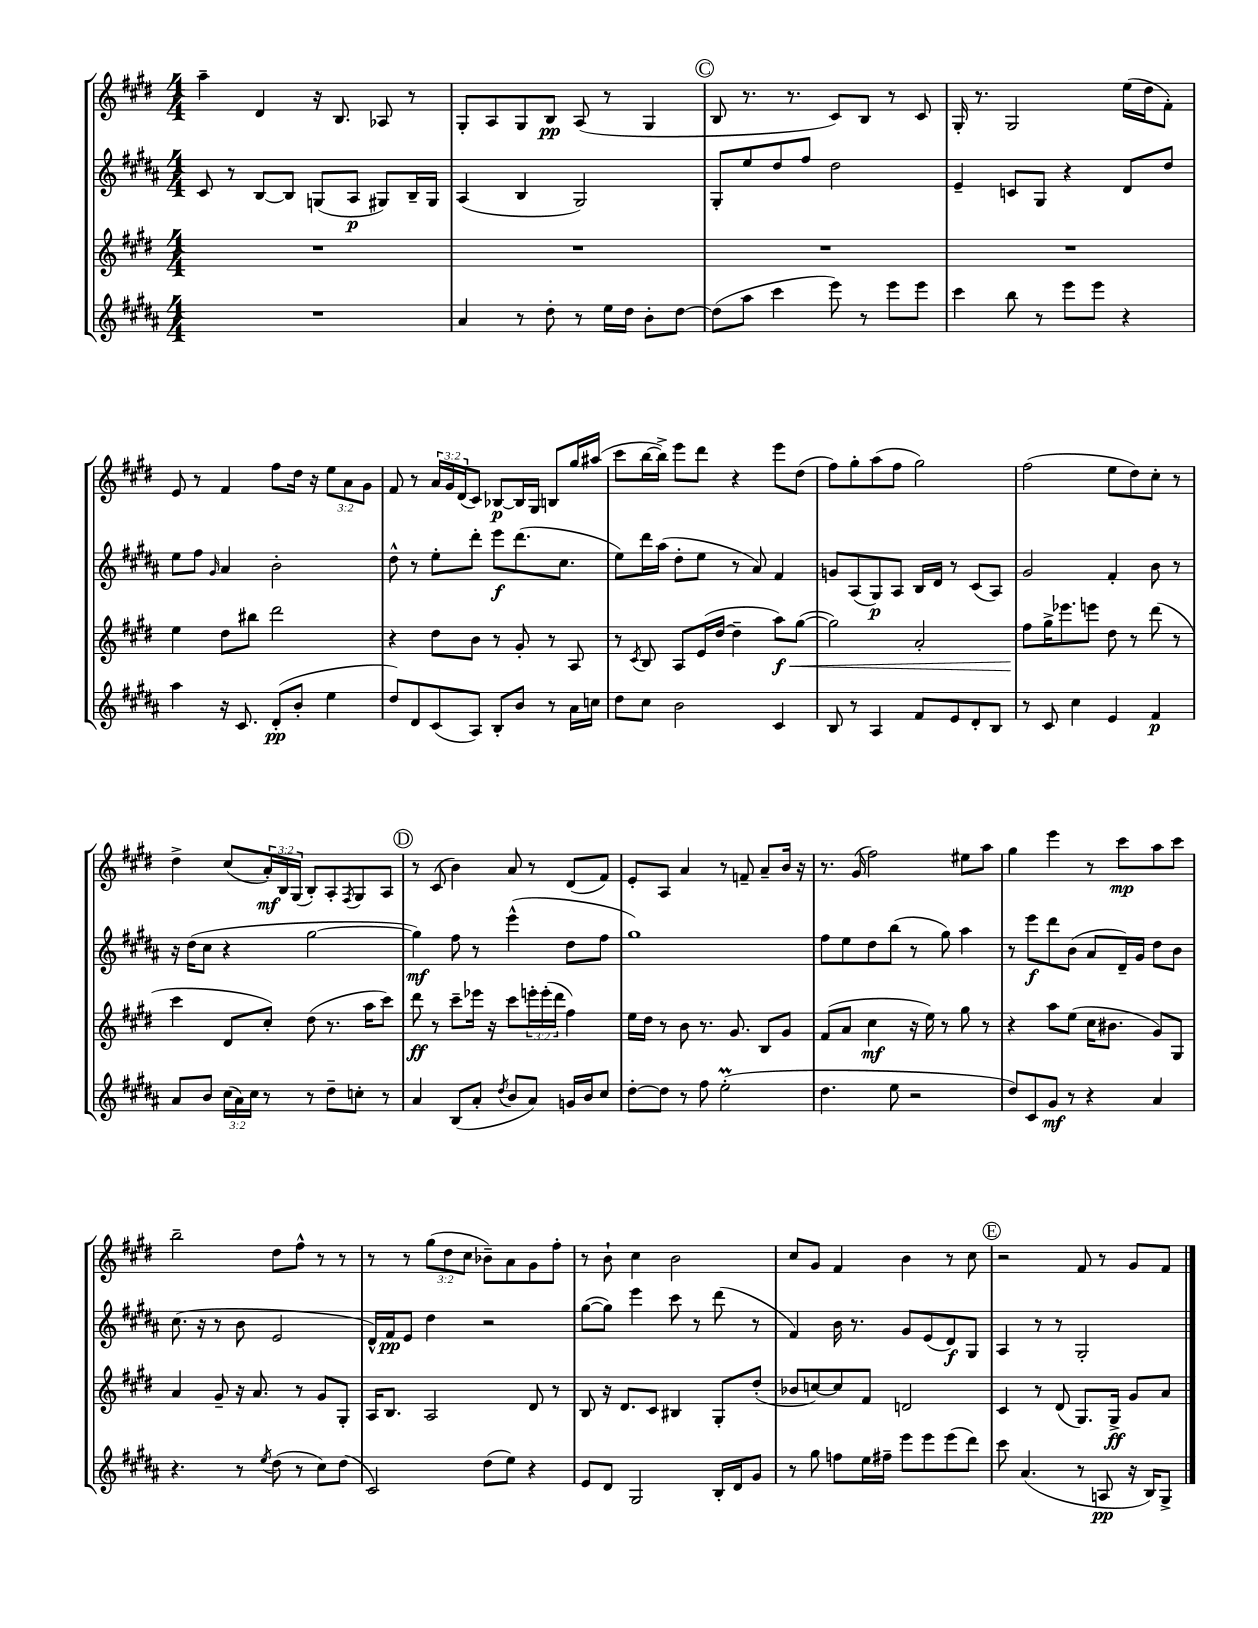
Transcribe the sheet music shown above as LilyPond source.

<<
\new StaffGroup <<
\new Staff = "s0" {
    \clef treble \key e \major \numericTimeSignature \time 4/4 \override Staff.TupletNumber.text = #tuplet-number::calc-fraction-text
    a''4-- dis'4 r16 b8. aes8 r8 |
    gis8-. a8 gis8 b8\pp a8( r8 gis4 |
    \mark \markup { \circle "C" } b8 r8. r8. cis'8) b8 r8 cis'8 |
    gis16-. r8. gis2 e''16( dis''16 fis'8-.) |
    e'8 r8 fis'4 fis''8 dis''16 r16 \tuplet 3/2 { e''8 a'8 gis'8 } |
    fis'8 r8 \tuplet 3/2 { a'16 gis'16 dis'16( } cis'8) bes8~\p bes16 gis16 b8 gis''16 ais''16( |
    cis'''8 b''16~ b''16->) e'''8 dis'''8 r4 e'''8 dis''8( |
    fis''8) gis''8-. a''8( fis''8 gis''2) |
    fis''2( e''8 dis''8) cis''8-. r8 |
    dis''4-> cis''8( \tuplet 3/2 { a'16-.\mf) b16 gis16( } b8-.) a8-. \acciaccatura { fis8 } gis8 a8 |
    \mark \markup { \circle "D" } r8 cis'8( b'4) a'8 r8 dis'8( fis'8) |
    e'8-. a8 a'4 r8 f'8-- a'8-- b'16 r16 |
    r8. gis'16( fis''2) eis''8 a''8 |
    gis''4 e'''4 r8 cis'''8\mp a''8 cis'''8 |
    b''2-- dis''8 fis''8-^ r8 r8 |
    r8 r8 \tuplet 3/2 { gis''8( dis''8 cis''8 } bes'8--) a'8 gis'8 fis''8-. |
    r8 b'8-! cis''4 b'2 |
    cis''8 gis'8 fis'4 b'4 r8 cis''8 |
    \mark \markup { \circle "E" } r2 fis'8 r8 gis'8 fis'8 \bar "|." |
}
\new Staff = "s1" {
    \clef treble \key b \major \numericTimeSignature \time 4/4
    cis'8 r8 b8~ b8 g8( ais8\p gis8) b16-- gis16 |
    ais4( b4 gis2) |
    \mark \markup { \circle "C" } gis8-. e''8 dis''8 fis''8 dis''2 |
    e'4-- c'8 gis8 r4 dis'8 dis''8 |
    e''8 fis''8 \grace { gis'16 } ais'4 b'2-. |
    dis''8-^ r8 e''8-. dis'''8-. e'''8\f dis'''8.( cis''8. |
    e''8) dis'''16 ais''16( dis''8-. e''8 r8 ais'8) fis'4 |
    g'8 ais8( gis8\p) ais8 b16 dis'16 r8 cis'8( ais8) |
    gis'2 fis'4-. b'8 r8 |
    r16 dis''16( cis''8 r4 gis''2~ |
    \mark \markup { \circle "D" } gis''4\mf) fis''8 r8 e'''4-^( dis''8 fis''8 |
    gis''1) |
    fis''8 e''8 dis''8 b''8( r8 gis''8) ais''4 |
    r8 e'''8\f dis'''8 b'8( ais'8 dis'16--) gis'16 dis''8 b'8 |
    cis''8.( r16 r8 b'8 e'2 |
    dis'16-^) fis'16\pp e'8 dis''4 r2 |
    gis''8~( gis''8) e'''4 cis'''8 r8 dis'''8( r8 |
    fis'4) b'16 r8. gis'8 e'8( dis'8\f) gis8 |
    \mark \markup { \circle "E" } ais4 r8 r8 gis2-. \bar "|." |
}
\new Staff = "s2" {
    \clef treble \key e \major \numericTimeSignature \time 4/4 \override Staff.TupletNumber.text = #tuplet-number::calc-fraction-text
    R1 |
    R1 |
    \mark \markup { \circle "C" } R1 |
    R1 |
    e''4 dis''8 bis''8 dis'''2 |
    r4 dis''8 b'8 r8 gis'8-. r8 a8 |
    r8 \acciaccatura { cis'8 } b8 a8 e'16( dis''16~ dis''4-- a''8\f\<) gis''8~( |
    gis''2) a'2-. |
    fis''8\! gis''16-> ees'''8. e'''8 dis''8 r8 dis'''8( r8 |
    cis'''4 dis'8 cis''8-.) dis''8( r8. a''16 cis'''8) |
    \mark \markup { \circle "D" } dis'''8\ff r8 cis'''8-- ees'''16 r16 cis'''8 \tuplet 3/2 { e'''16-. e'''16-.( dis'''16 } fis''4) |
    e''16 dis''16 r8 b'8 r8. gis'8. b8 gis'8 |
    fis'8( a'8 cis''4\mf r16 e''16) r8 gis''8 r8 |
    r4 a''8 e''8( cis''16 bis'8. gis'8) gis8 |
    a'4 gis'8-- r16 a'8. r8 gis'8 gis8-. |
    a16 b8. a2 dis'8 r8 |
    b8 r16 dis'8. cis'8 bis4 gis8-. dis''8-.( |
    bes'8 c''8~) c''8 fis'8 d'2 |
    \mark \markup { \circle "E" } cis'4 r8 dis'8( gis8.) gis16->\ff gis'8 a'8 \bar "|." |
}
\new Staff = "s3" {
    \clef treble \key b \major \numericTimeSignature \time 4/4 \override Staff.TupletNumber.text = #tuplet-number::calc-fraction-text
    R1 |
    ais'4 r8 dis''8-. r8 e''16 dis''16 b'8-. dis''8~ |
    \mark \markup { \circle "C" } dis''8( ais''8 cis'''4 e'''8) r8 e'''8 e'''8 |
    cis'''4 b''8 r8 e'''8 e'''8 r4 |
    ais''4 r16 cis'8. dis'8-.\pp( b'8-. e''4 |
    dis''8) dis'8 cis'8( ais8) b8-. b'8 r8 ais'16 c''16 |
    dis''8 cis''8 b'2 cis'4 |
    b8 r8 ais4 fis'8 e'8 dis'8-. b8 |
    r8 cis'8 cis''4 e'4 fis'4\p |
    ais'8 b'8 \tuplet 3/2 { cis''16( ais'16) cis''16 } r8 r8 dis''8-- c''8-. r8 |
    \mark \markup { \circle "D" } ais'4 b8( ais'8-. \acciaccatura { dis''8 } b'8 ais'8) g'16 b'16 cis''8 |
    dis''8~-. dis''8 r8 fis''8 e''2-.\prall( |
    dis''4. e''8 r2 |
    dis''8) cis'8 gis'8\mf r8 r4 ais'4 |
    r4. r8 \acciaccatura { e''8 } dis''8( r8 cis''8) dis''8( |
    cis'2) dis''8( e''8) r4 |
    e'8 dis'8 gis2 b16-. dis'16 gis'8 |
    r8 gis''8 f''8 e''16 fis''16-- e'''8 e'''8 e'''8( dis'''8) |
    \mark \markup { \circle "E" } cis'''8 ais'4.( r8 a8\pp r16 b16) gis8-> \bar "|." |
}
>>
>>
\layout { \context { \Score \remove "Bar_number_engraver" } }
